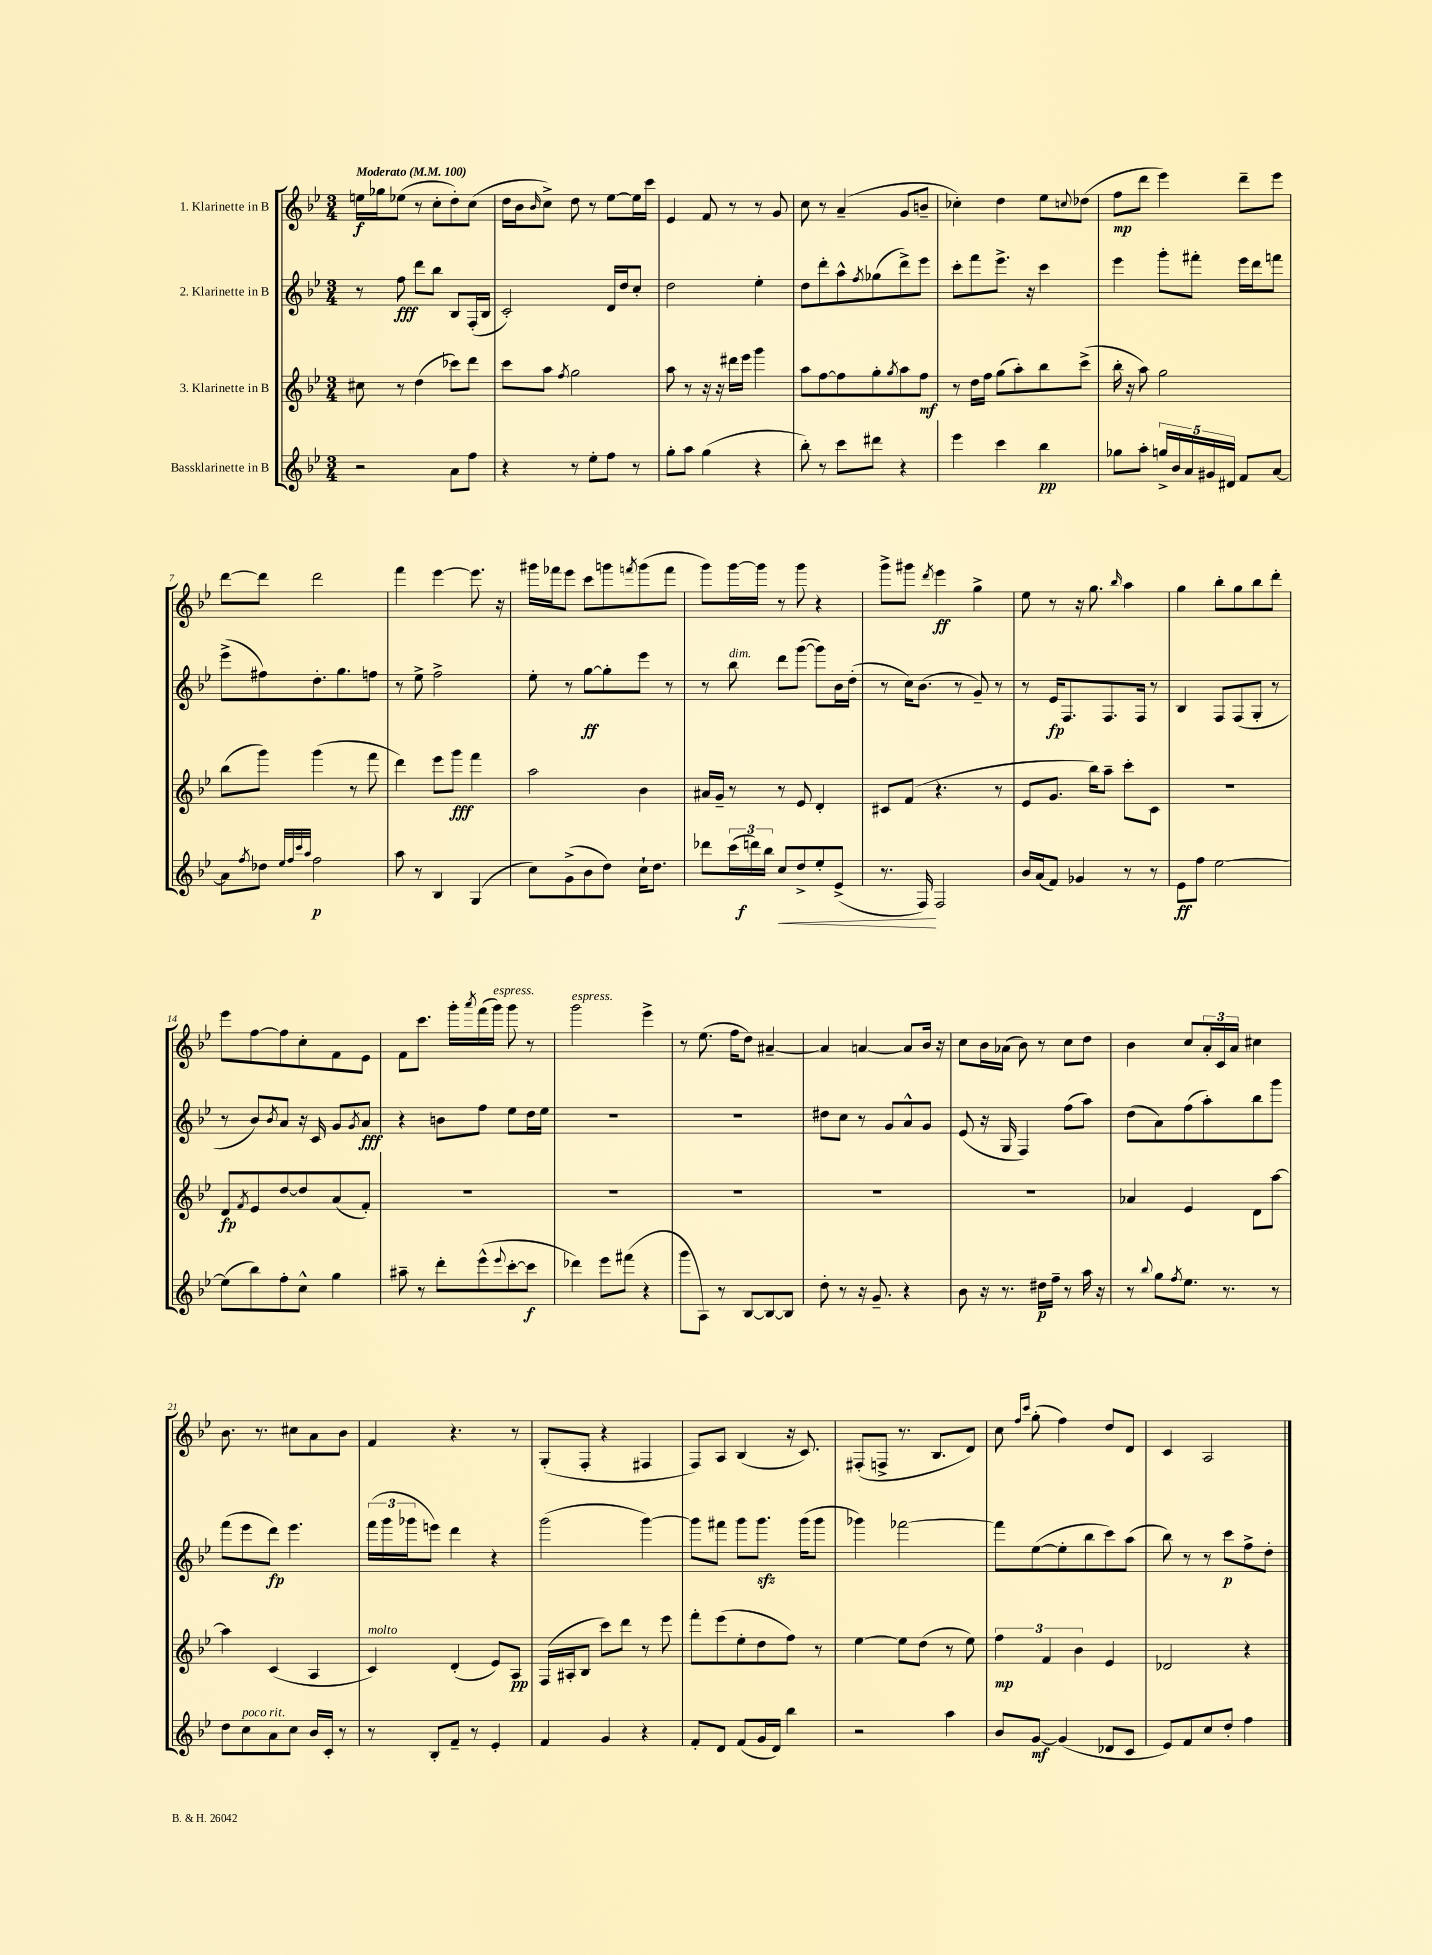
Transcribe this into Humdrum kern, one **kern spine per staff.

**kern	**kern	**kern	**kern
*staff4	*staff3	*staff2	*staff1
*clefG2	*clefG2	*clefG2	*clefG2
*k[b-e-]	*k[b-e-]	*k[b-e-]	*k[b-e-]
*M3/4	*M3/4	*M3/4	*M3/4
*MM100	*MM100	*MM100	*MM100
2r	8cc#	8r	16ee
.	.	.	16gg-
.	8r	8ff	(8ee-
.	(4dd	8ddd	8r
.	.	8bb-	8cc'
8a	8ccc-)	8B-	8dd')
8ff	8ddd	(16F'	(8cc
.	.	16B-	.
=	=	=	=
4r	8ccc	2c')	16dd
.	.	.	16b-
.	.	.	16qqb-
.	8aa	.	8cc^)
.	8qff	.	.
8r	2gg	.	8dd
8ee-'	.	.	8r
8ff	.	16d	[8ee-
.	.	16dd	.
8r	.	8cc'	16ee-]
.	.	.	16ccc
=	=	=	=
8gg'	8aa	2dd	4e-
8aa	8r	.	.
(4gg	16r	.	8f
.	16r	.	.
.	16ddd#	.	8r
.	16eee-	.	.
4r	4ggg	4ee-'	8r
.	.	.	8g
=	=	=	=
8bb-')	8aa	8dd	8cc
8r	[8ff	8ddd'	8r
8ccc	8ff]	8aa^^	(4a~
.	.	8qff	.
8ddd#	8gg'	(8gg-	.
.	8qgg	.	.
4r	8aa	8ddd^)	8g
.	8ff	8eee-	8b~
=	=	=	=
4eee-	8r	8ccc'	4cc-')
.	16dd	8fff	.
.	16ff	.	.
4ccc	(8gg	8.eee-^	4dd
.	8aa')	.	.
.	.	16r	.
4bb-	8bb-	4ccc	8ee-
.	.	.	8qqcc
.	(8ccc^	.	(8dd-
=	=	=	=
8gg-	16bb-'	4eee-	8ff
.	16r	.	.
8aa'	8aa)	.	8ddd
20gg^	2gg	8ggg'	4eee-)
20b-	.	.	.
20a	.	.	.
.	.	8fff#'	.
20g#	.	.	.
20d#	.	.	.
8f	.	16eee-	8ddd~
.	.	16ddd	.
[8a	.	8fff	8eee-
=	=	=	=
8a]	(8bb-	(8eee-^	[8ddd
8qff	.	.	.
8dd-	8ggg)	8ff#)	8ddd]
32qqee-	.	.	.
32qqff	.	.	.
32qqccc	.	.	.
32qqaa	.	.	.
2ff	(4ggg	8.dd'	2ddd
.	.	8.gg	.
.	8r	.	.
.	8fff	8ff	.
=	=	=	=
8aa	4ddd)	8r	4fff
8r	.	8ee-^	.
4B-	8eee-	2ff^	[4eee-
.	8ggg	.	.
(4G	4fff	.	8.eee-]
.	.	.	16r
=	=	=	=
8cc)	2aa	8ee-'	16ggg#
.	.	.	16fff-
(8g^	.	8r	8eee-
8b-	.	[8gg	8ccc
8dd)	.	8gg']	8ggg
.	.	.	8qfff
16cc`	4b-	8eee-	(8ggg
8.dd	.	.	.
.	.	8r	8fff
=	=	=	=
8ddd-	16a#	8r	8ggg)
.	16g~	.	.
(24ccc	8r	8bb-	[16ggg
24ddd)	.	.	.
.	.	.	16ggg]
24bb-	.	.	.
8cc	8r	8ddd	8r
8dd^	8e-	([8ggg	8ggg
8ee-'	4d'	8ggg])	4r
(8e-^	.	16b-	.
.	.	(16dd'	.
=	=	=	=
8.r	8c#	8r	8ggg^
.	(8f	16cc)	8ggg#
16F)	.	(8.b-	.
.	.	.	8qddd
2F	4.r	.	4eee-
.	.	8r	.
.	.	8g~)	4gg^
.	8r	8r	.
=	=	=	=
16b-	8e-	8r	8ee-
(16a	.	.	.
8f)	8.g	16e-	8r
.	.	8.F	.
4g-	.	.	16r
.	16bb-)	.	8.gg
.	8aa~	8.F	.
.	.	.	16qqbb-
8r	8ccc'	.	4aa
.	.	16F	.
8r	8c	8r	.
=	=	=	=
8e-	2.r	4B-	4gg
8ff	.	.	.
[2ee-	.	8F	8bb-'
.	.	(8F	8gg
.	.	8G'	8bb-
.	.	8r	8ddd'
=	=	=	=
(8ee-]	8d	8r	8eee-
.	8qf	.	.
8bb-)	8e-	8b-)	[8ff
.	.	8qb-	.
8ff'	[8dd	8a	8ff]
8cc^^	8dd]	16r	8cc'
.	.	16c	.
4gg	(8a	8g	8f
.	.	8qg	.
.	8f')	8a	8e-
=	=	=	=
8aa#~	2.r	4r	8f
8r	.	.	8.ccc
8ddd'	.	8b	.
.	.	.	16ggg'
.	.	.	8qaaa
(8eee-^^	.	8ff	(16fff
.	.	.	16ggg)
8qqeee-	.	.	.
[8ccc'	.	8ee-	8ggg
8ccc]	.	16dd	8r
.	.	16ee-	.
=	=	=	=
4ddd-)	2.r	2.r	2ggg
8eee-	.	.	.
(8fff#	.	.	.
4r	.	.	4eee-^
=	=	=	=
8ggg	2.r	2.r	8r
8A)	.	.	(8.ee-
8r	.	.	.
.	.	.	16ff
[8B-	.	.	8dd)
8B-_	.	.	[4a#~
8B-]	.	.	.
=	=	=	=
8dd'	2.r	8dd#	4a#]
8r	.	8cc	.
16r	.	8r	[4a
8.g~	.	.	.
.	.	8g	.
4r	.	8a^^	8a]
.	.	8g	16b-
.	.	.	16r
=	=	=	=
8b-	2.r	(8e-	8cc
16r	.	16r	16b-
8.r	.	16G	(16a-
.	.	4F)	8b-)
16dd#	.	.	8r
16ff~	.	.	.
8r	.	(8ff	8cc
16aa	.	8aa)	8dd
16r	.	.	.
=	=	=	=
8r	4a-	(8dd	4b-
8qqbb-	.	.	.
8gg	.	8a)	.
8qff	.	.	.
8.ee-	4e-	(8ff	8cc
.	.	8aa')	24a'
.	.	.	24c
8.r	.	.	.
.	.	.	24a
.	8d	8bb-	4cc#
8r	[8aa	8ggg	.
=	=	=	=
8dd	4aa]	(8fff	8.b-
8cc	.	8eee-	.
.	.	.	8.r
8a	(4c	8ddd)	.
8cc	.	4.eee-	8cc#
16b-	4A	.	8a
16c'	.	.	.
8r	.	.	8b-
=	=	=	=
8r	4c)	(24fff	4f
.	.	24ggg	.
.	.	24ggg-	.
8B-'	.	8eee)	.
8f~	(4d'	4ddd	4.r
8r	.	.	.
4e-'	8e-)	4r	.
.	8A	.	8r
=	=	=	=
4f	(16F	(2ggg	(8G'
.	16A#'	.	.
.	8B-	.	8F'
4g	8ccc)	.	4r
.	8ddd	.	.
4r	8r	[4ggg)	4F#
.	8eee-	.	.
=	=	=	=
8f'	8fff'	8ggg]	8F)
8d	(8eee-	8fff#	8A
(8f	8ee-'	8ggg	(4B-
16g	8dd	8.ggg	.
16d)	.	.	.
4bb-	8ff)	.	16r
.	.	(16ggg	8.c)
.	8r	8ggg	.
=	=	=	=
2r	[4ee-	4ggg-)	(8F#'
.	.	.	8F^
.	8ee-]	[2fff-	8.r
.	(8dd	.	.
.	.	.	8.B-
4aa	8r	.	.
.	8ee-)	.	8d)
=	=	=	=
8b-	6ff	8fff-]	8cc
.	.	.	16qqff
.	.	.	16qqccc
[8g	.	([8ee-	(8gg'
.	6f	.	.
(4g]	.	8ee-']	4ff)
.	6b-	.	.
.	.	8bb-	.
8d-	4e-	8ccc)	8dd
8c	.	(8aa	8d
=	=	=	=
8e-)	2d-	8bb-)	4c
8f	.	8r	.
8cc	.	8r	2A
8dd'	.	8ccc	.
4ff	4r	8ff^	.
.	.	8dd'	.
==	==	==	==
*-	*-	*-	*-
